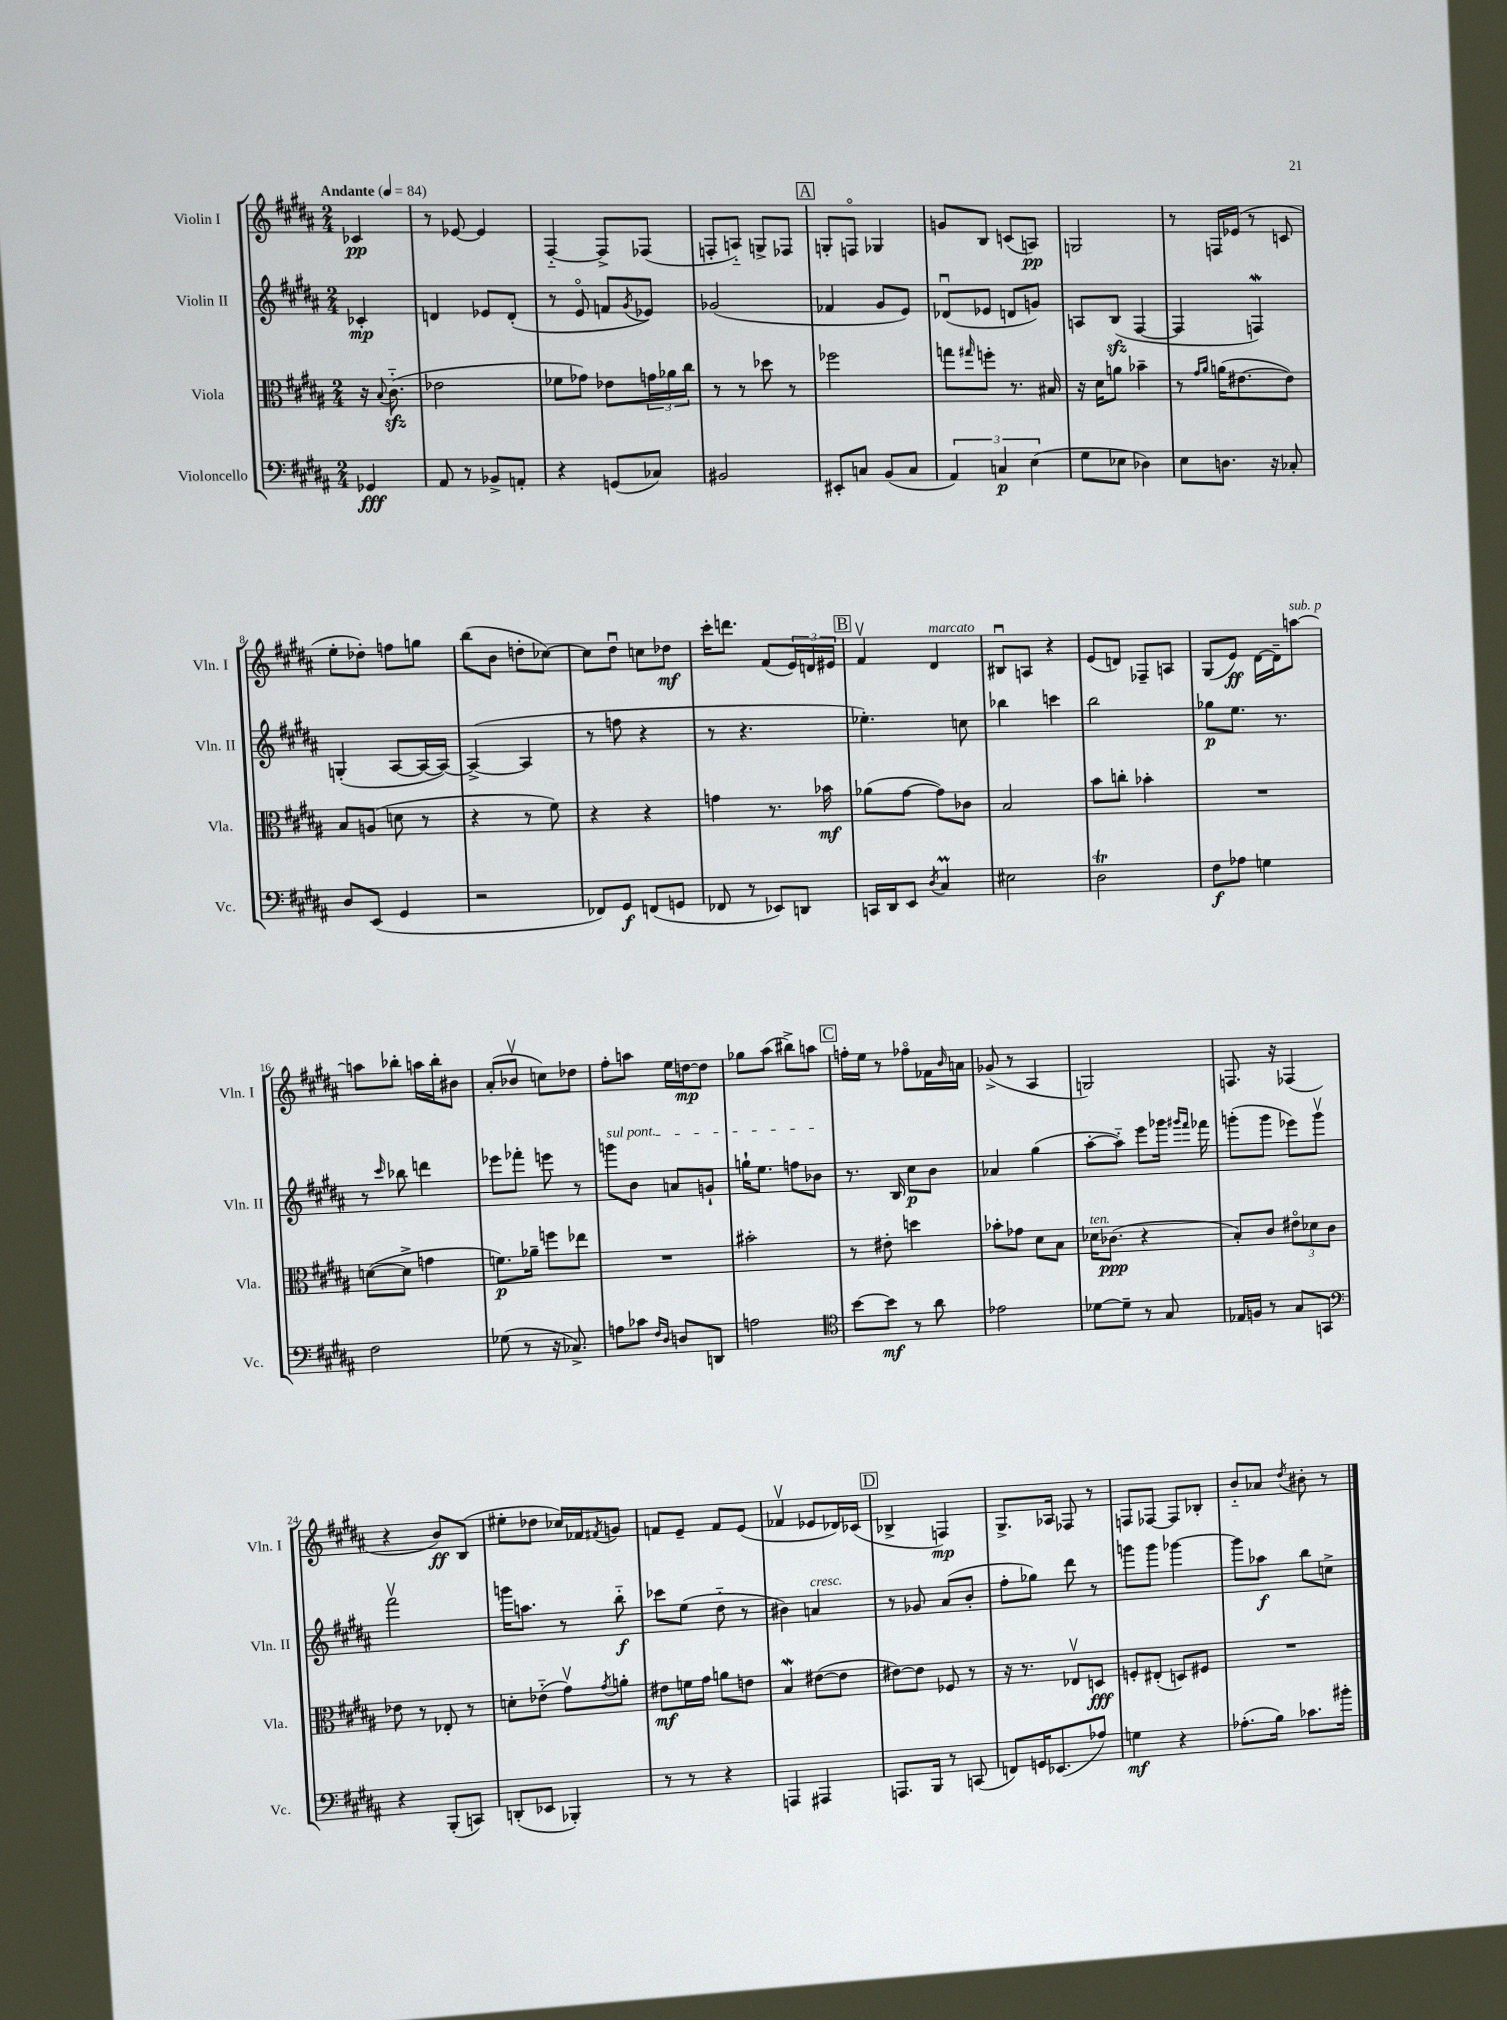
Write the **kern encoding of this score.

**kern	**dynam	**kern	**dynam	**kern	**dynam	**kern	**dynam
*part4	*part4	*part3	*part3	*part2	*part2	*part1	*part1
*staff4	*staff4	*staff3	*staff3	*staff2	*staff2	*staff1	*staff1
*I"Violoncello	*	*I"Viola	*	*I"Violin II	*	*I"Violin I	*
*I'Vc.	*	*I'Vla.	*	*I'Vln. II	*	*I'Vln. I	*
*clefF4	*	*clefC3	*	*clefG2	*	*clefG2	*
*k[f#c#g#d#a#]	*	*k[f#c#g#d#a#]	*	*k[f#c#g#d#a#]	*	*k[f#c#g#d#a#]	*
*M2/4	*	*M2/4	*	*M2/4	*	*M2/4	*
*MM84	*	*MM84	*	*MM84	*	*MM84	*
=	=	=	=	=	=	=	=
!	!	!	!	!	!	!LO:TX:a:B:t=Andante	!
4GG-X/	fff	16r	.	4c-X'/	mp	4c-X/	pp
.	.	8qqB/	.	.	.	.	.
.	.	(8.c#zz\	.	.	.	.	.
=1	=1	=1	=1	=1	=1	=1	=1
8AA#/	.	2e-X\	.	4dn/	.	8r	.
8r	.	.	.	.	.	[8e-X/	.
8BB-X^/L	.	.	.	8e-X/L	.	4e-/]	.
8AAn'/J	.	.	.	(8d'/J	.	.	.
=2	=2	=2	=2	=2	=2	=2	=2
4r	.	8f-X\L	.	8r	.	[4F#/	.
.	.	8g-X\J)	.	8e/	.	.	.
(8GGn/L	.	8e-X\L	.	8fn/L	.	8F#^/L]	.
.	.	.	.	8qg#/	.	.	.
8C-X/J)	.	24gn\L	.	8e-X/J)	.	(8F-X/J	.
.	.	24a-X\	.	.	.	.	.
.	.	24cc#\JJ	.	.	.	.	.
=3	=3	=3	=3	=3	=3	=3	=3
2BB#X/	.	8r	.	(2g-X/	.	8Fn'/L	.
.	.	8r	.	.	.	8An/J)	.
.	.	8dd-X\	.	.	.	8Gn^/L	.
.	.	8r	.	.	.	8F-X/J	.
!!LO:REH:place=s1:t=A
=4	=4	=4	=4	=4	=4	=4	=4
8EE#X'/L	.	2ff-X\	.	4f-X/	.	8Gn'/L	.
8Cn/J	.	.	.	.	.	8Fn/J	.
(8BB/L	.	.	.	8g#/L	.	4G-X/	.
8C/J	.	.	.	8e/J)	.	.	.
=5	=5	=5	=5	=5	=5	=5	=5
6AA#/)	.	8ggn\L	.	(8d-Xu/L	.	8gn/L	.
.	.	16qqgg#X/	.	.	.	.	.
.	.	8ffn'\J	.	8e-X/J	.	8B/J	.
6Cn/	p	.	.	.	.	.	.
.	.	8.r	.	8dn/L	.	(8cn/L	.
(6E\	.	.	.	.	.	.	.
.	.	.	.	8gn/J)	.	8An/J)	pp
.	.	16B#X/	.	.	.	.	.
=6	=6	=6	=6	=6	=6	=6	=6
8G#\L	.	16r	.	8An/L	.	2Gn/	.
.	.	16d#\KL	.	.	.	.	.
8E-X\J	.	8an\J	.	(8Bzz/J	.	.	.
4D-X\)	.	4b-X~\	.	[4F#/	.	.	.
=7	=7	=7	=7	=7	=7	=7	=7
8E\L	.	8r	.	4F#/]	.	8r	.
.	.	16qqg#/LL	.	.	.	.	.
.	.	16qqa#/JJ	.	.	.	.	.
8.Dn\J	.	(16an\KL	.	.	.	16Fn/LL	.
.	.	[8.e#X\	.	.	.	(16e-X/JJ	.
.	.	.	.	4Fnw/)	.	8r	.
16r	.	.	.	.	.	.	.
8C-X'/	.	8e#\J])	.	.	.	8cn/	.
!!LO:LB:g=z
=8	=8	=8	=8	=8	=8	=8	=8
8D#/L	.	8B/L	.	(4Gn'/	.	8ee'\L	.
(8EE/J	.	(8An/J	.	.	.	8dd-X'\J)	.
4GG#/	.	8dn\	.	[8A#/L	.	8ffn\L	.
.	.	8r	.	16A#/L_	.	8ggn\J	.
.	.	.	.	16A#/JJ_)	.	.	.
=9	=9	=9	=9	=9	=9	=9	=9
2r	.	4r	.	(4A#^/_	.	(8bb\L	.
.	.	.	.	.	.	8b\J	.
.	.	8r	.	4A#/]	.	8ddn'\L	.
.	.	8f#\)	.	.	.	[8cc-X\J)	.
=10	=10	=10	=10	=10	=10	=10	=10
8FF-X/L)	.	4r	.	8r	.	8cc-\L]	.
8GG#/J	f	.	.	8ffn\	.	8dd#u\J	.
(8FFn/L	.	4r	.	4r	.	8ccn\L	.
8GGn/J	.	.	.	.	.	8dd-X\J	mf
=11	=11	=11	=11	=11	=11	=11	=11
8FF-X/	.	4gn\	.	8r	.	16ccc#'\KL	.
.	.	.	.	.	.	8.dddn\J	.
8r	.	.	.	4.r	.	.	.
8EE-X/L)	.	8.r	.	.	.	(8f#/L	.
8DDn/J	.	.	.	.	.	24e/L)	.
.	.	.	.	.	.	24dn/	.
.	.	16b-X\	mf	.	.	.	.
.	.	.	.	.	.	24e#X/JJ	.
!!LO:REH:place=s1:t=B
=12	=12	=12	=12	=12	=12	=12	=12
16CCn/LL	.	(8a-X\L	.	4.ee-X'\)	.	4f#v/	.
16DD#/J	.	.	.	.	.	.	.
8EE/J	.	[8g#\J	.	.	.	.	.
8qD#/	.	.	.	.	.	.	.
!	!	!	!	!	!	!LO:TX:a:i:t=marcato	!
4C#M/	.	8g#\L])	.	.	.	4d#/	.
.	.	8c-X\J	.	8ccn\	.	.	.
=13	=13	=13	=13	=13	=13	=13	=13
2E#X\	.	2B/	.	4bb-X\	.	8B#Xu/L	.
.	.	.	.	.	.	8An/J	.
.	.	.	.	4cccn\	.	4r	.
=14	=14	=14	=14	=14	=14	=14	=14
2D#t\	.	8b\L	.	2bb\	.	(8e/L	.
.	.	8ccn'\J	.	.	.	8dn/J)	.
.	.	4b-X'\	.	.	.	8F-X~/L	.
.	.	.	.	.	.	8An/J	.
=15	=15	=15	=15	=15	=15	=15	=15
8F#\L	f	2r	.	8gg-X\L	p	(8G#/L	.
8A-X\J	.	.	.	8.ee\J	.	8e/J)	ff
4Gn\	.	.	.	.	.	[16d#\LL	.
.	.	.	.	8.r	.	16d#~\J]	.
!	!	!	!	!	!	!LO:TX:a:i:t=sub. p	!
.	.	.	.	.	.	[8aan\J	.
!!LO:LB:g=z
=16	=16	=16	=16	=16	=16	=16	=16
2F#\	.	([8dn\L	.	8r	.	8aan\L]	.
.	.	.	.	16qqccc#/	.	.	.
.	.	8d^\J]	.	8bb-X\	.	8bb-X'\J	.
.	.	4gn\	.	4dddn\	.	16aan\LL	.
.	.	.	.	.	.	16bb-'\J	.
.	.	.	.	.	.	8b#X\J	.
=17	=17	=17	=17	=17	=17	=17	=17
(8G-X\	.	8.fn\L)	p	8eee-X\L	.	(8a#'/L	.
8r	.	.	.	8fff-X'\J	.	8b-Xv/J	.
.	.	16a-X~\Jk	.	.	.	.	.
16r	.	8ffn\L	.	8eeen\	.	8ccn\L)	.
8.C-X^/)	.	.	.	.	.	.	.
.	.	8ee-X\J	.	8r	.	8dd-X\J	.
=18	=18	=18	=18	=18	=18	=18	=18
!	!	!	!	!LO:TX:a:i:t=sul pont.	!	!	!
8An\L	.	2r	.	8gggn\L	.	8ff#'\L	.
8c-X\J	.	.	.	8b\J	.	8aan\J	.
16qqF#/LL	.	.	.	.	.	.	.
16qqD#/JJ	.	.	.	.	.	.	.
8Dn/L	.	.	.	8an/L	.	16ee\LL	.
.	.	.	.	.	.	[16ddn\J	mp
8DDn/J	.	.	.	8gn`/J	.	8dd\J]	.
=19	=19	=19	=19	=19	=19	=19	=19
2An\	.	2b#X'\	.	16ggn`\KL	.	8gg-X\L	.
.	.	.	.	8.ee\J	.	.	.
.	.	.	.	.	.	(8aa#\J	.
.	.	.	.	8ffn\L	.	8bb#X^\L)	.
.	.	.	.	8b-X\J	.	8aan\J	.
!!LO:REH:place=s1:t=C
=20	=20	=20	=20	=20	=20	=20	=20
*clefC4	*	*	*	*	*	*	*
[8b\L	.	8r	.	8.r	.	16ffn'\LL	.
.	.	.	.	.	.	16ee\JJ	.
8b\J]	mf	8e#X'\	.	.	.	8r	.
.	.	.	.	16B/	.	.	.
8r	.	4ddn\	.	8cc#\L	p	8ff-X\L	.
8a#\	.	.	.	8b\J	.	16f-X\L	.
.	.	.	.	.	.	16qqb/	.
.	.	.	.	.	.	16an\JJ	.
=21	=21	=21	=21	=21	=21	=21	=21
2e-X\	.	8b-X'\L	.	4a-X/	.	(8g-X^/	.
.	.	8g-X\J	.	.	.	8r	.
.	.	8d#\L	.	(4gg#\	.	4A#/	.
.	.	8B\J	.	.	.	.	.
=22	=22	=22	=22	=22	=22	=22	=22
!	!	!LO:TX:a:i:t=ten.	!	!	!	!	!
[8d-X\L	.	16d-X\KL	.	[8aa#'\L	.	2Gn/)	.
.	.	(8.c-X\J	ppp	.	.	.	.
8d-~\J]	.	.	.	8aa#\J])	.	.	.
8r	.	4r	.	8eee\L	.	.	.
8G#/	.	.	.	16ggg-X\Jk	.	.	.
.	.	.	.	16qqggg#X/LL	.	.	.
.	.	.	.	16qqfff#/JJ	.	.	.
.	.	.	.	16fff-X\	.	.	.
=23	=23	=23	=23	=23	=23	=23	=23
16E-X/LL	.	8B'/L)	.	(8gggn'\L	.	8.Fn/	.
16Fn/JJ	.	.	.	.	.	.	.
8r	.	8c#/J	.	8ggg\J	.	.	.
.	.	.	.	.	.	16r	.
8G#/L	.	12e#X\L	.	8eee-X\L)	.	(4F-X/	.
.	.	12d-X\	.	.	.	.	.
8GGn/J	.	.	.	8gggv\J	.	.	.
.	.	12c#\J	.	.	.	.	.
!!LO:LB:g=z
=24	=24	=24	=24	=24	=24	=24	=24
*clefF4	*	*	*	*	*	*	*
4r	.	8e-X\	.	2fff#v\	.	4r	.
.	.	8r	.	.	.	.	.
(8BBB'/L	.	8E-X'/	.	.	.	8b/L)	ff
8CCn/J)	.	8r	.	.	.	(8B/J	.
=25	=25	=25	=25	=25	=25	=25	=25
(8DDn'/L	.	8dn'\L	.	16gggn\KL	.	8ee#X'\L	.
.	.	.	.	8.aan\J	.	.	.
8EE-X/J	.	(8e-X\J	.	.	.	8dd-X\J	.
4BBB-X'/)	.	8g#v\L)	.	8r	.	16cc-X/LL)	.
.	.	.	.	.	.	16f-X/J	.
.	.	8qg#/	.	.	.	8qf#X/	.
.	.	8an'\J	.	8bb\	f	8gn/J	.
=26	=26	=26	=26	=26	=26	=26	=26
8r	.	8e#X\L	mf	8ccc-X\L	.	8fn/L	.
8r	.	16fn\L	.	(8ee\J	.	8e~/J	.
.	.	16g#\JJ	.	.	.	.	.
4r	.	8an\L	.	8dd#\	.	8f/L	.
.	.	8en\J	.	8r	.	(8e/J	.
=27	=27	=27	=27	=27	=27	=27	=27
4AAAn/	.	4Bw/	.	4b#X\)	.	4f-Xv/	.
!	!	!	!	!LO:TX:a:i:t=cresc.	!	!	!
4AAA#X/	.	([8e#X\L	.	4an/	.	8e-X/L	.
.	.	8e#\J]	.	.	.	16d-X/L)	.
.	.	.	.	.	.	(16c-X/JJ	.
!!LO:REH:place=s1:t=D
=28	=28	=28	=28	=28	=28	=28	=28
8.AAAn/L	.	[8e#X\L)	.	8r	.	4B-X^/	.
.	.	8e#\J]	.	8g-X/	.	.	.
16BBB/Jk	.	.	.	.	.	.	.
8r	.	8F-X/	.	(8a#/L	.	4Fn/)	mp
(8CCn/	.	8r	.	8b'/J	.	.	.
=29	=29	=29	=29	=29	=29	=29	=29
8FFn/L)	.	16r	.	8ff#'\L	.	8.G#^/L	.
.	.	8.r	.	.	.	.	.
16GGn/K	.	.	.	8gg-X\J)	.	.	.
(8.EE-X/	.	.	.	.	.	16A-X/Jk	.
.	.	8E-Xv/L	.	8ddd#\	.	8F-X/	.
8A-X/J)	.	8Dn/J	fff	8r	.	8r	.
=30	=30	=30	=30	=30	=30	=30	=30
4Gn\	mf	8Fn'/L	.	8gggn\L	.	8Fn/L	.
.	.	(8E#X'/J	.	8ggg\J	.	[8F-X/J	.
4r	.	8Dn/L)	.	[4ggg-X\	.	8F-/L]	.
.	.	8F#X/J	.	.	.	8B-X'/J	.
=31	=31	=31	=31	=31	=31	=31	=31
(8.A-X'\L	.	2r	.	8ggg-\L]	.	8b/L	.
.	.	.	.	8aa-X\J	f	8a-X/J	.
16B\Jk)	.	.	.	.	.	.	.
.	.	.	.	.	.	8qdd#/	.
8.c-X\L	.	.	.	8bb\L	.	8b#X'\	.
.	.	.	.	8ccn^\J	.	8r	.
16b#X'\Jk	.	.	.	.	.	.	.
==	==	==	==	==	==	==	==
*-	*-	*-	*-	*-	*-	*-	*-
